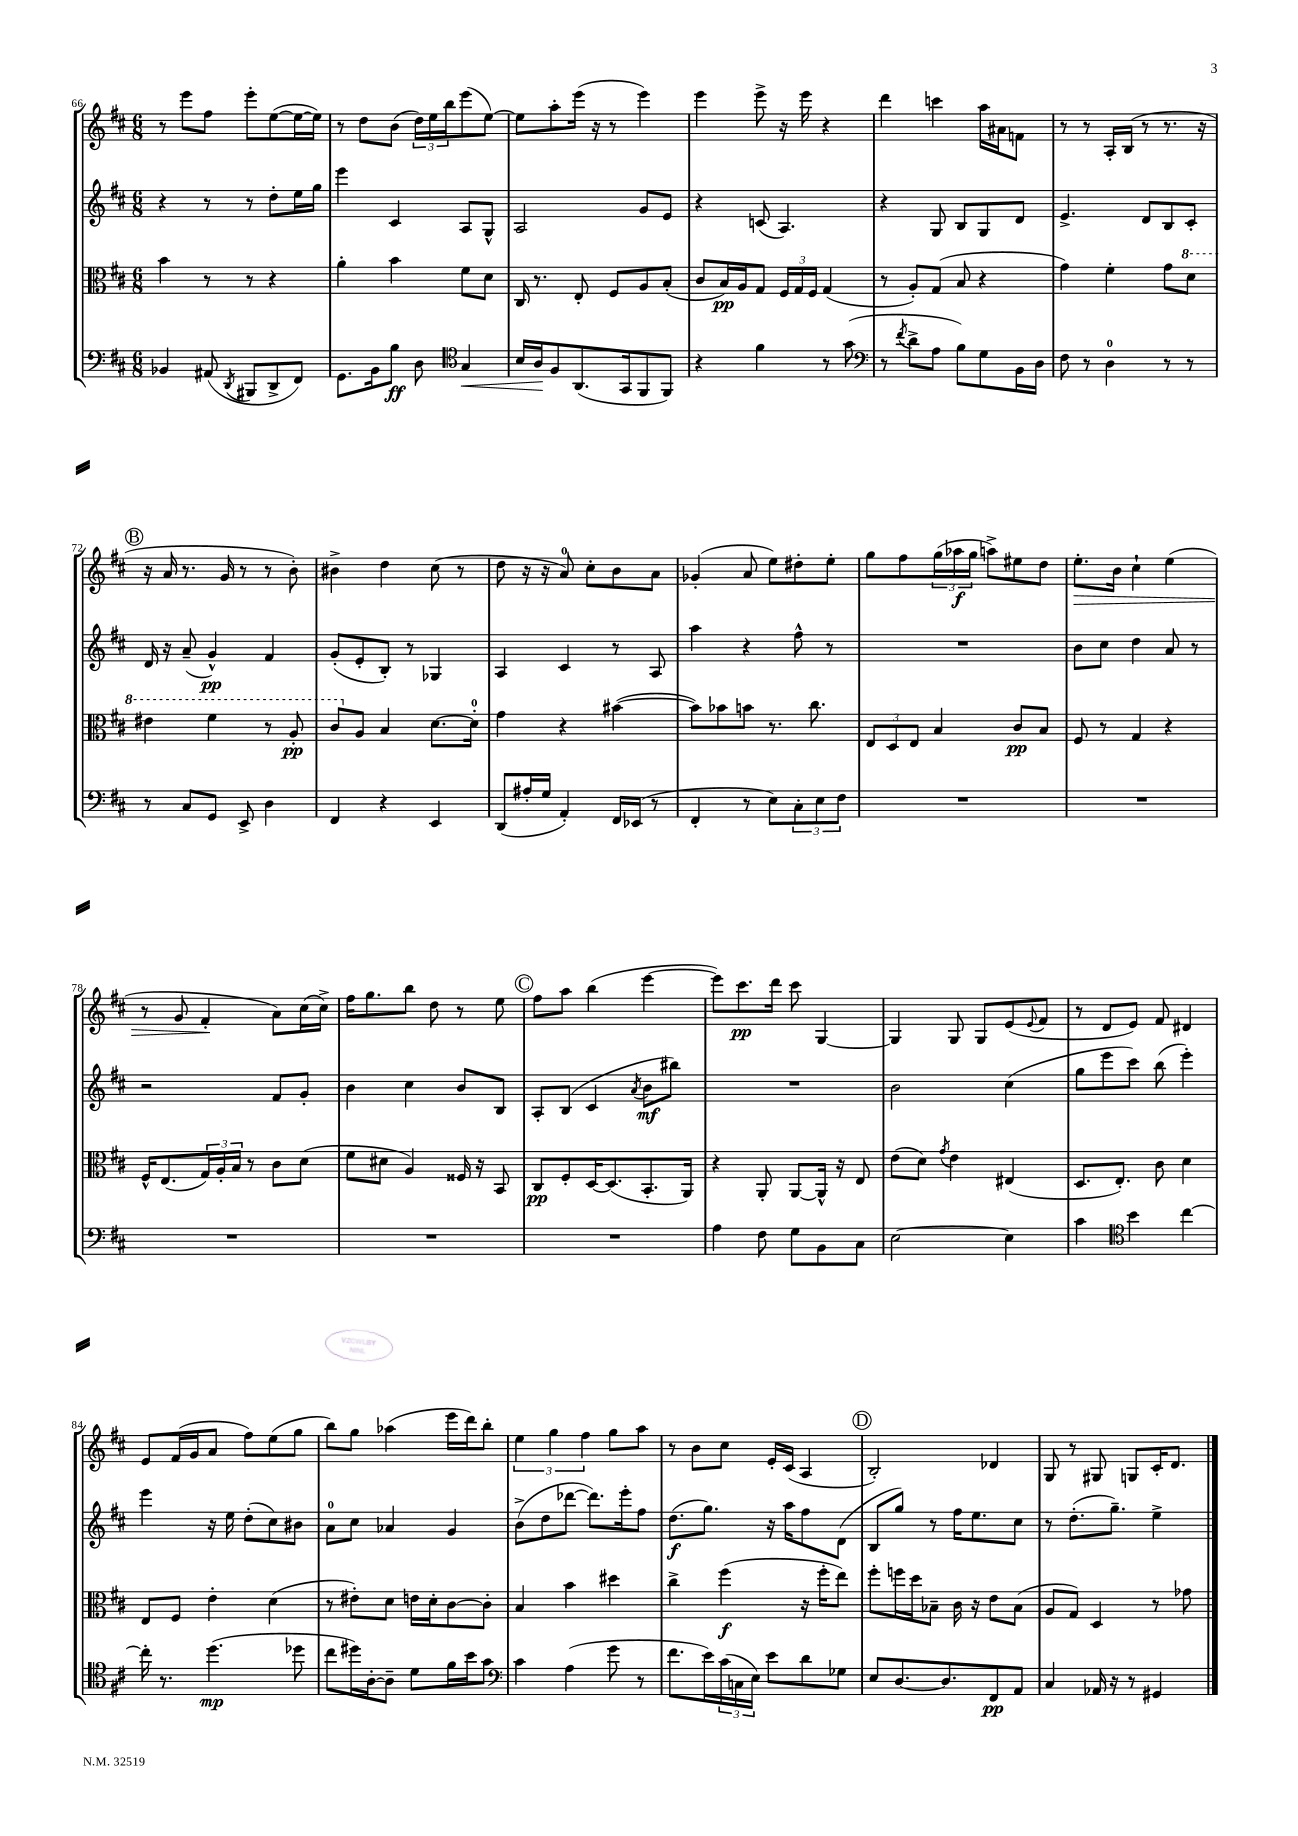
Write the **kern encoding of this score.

**kern	**kern	**kern	**kern
*staff4	*staff3	*staff2	*staff1
*clefF4	*clefC3	*clefG2	*clefG2
*k[f#c#]	*k[f#c#]	*k[f#c#]	*k[f#c#]
*M6/8	*M6/8	*M6/8	*M6/8
4BB-/	4b\	4r	8r
.	.	.	8eee\L
(8AA#/	8r	8r	8ff#\J
8qDD/	.	.	.
8BBB#/L	8r	8r	8eee'\L
8DD^/	4r	8dd'\L	([8ee\
8FF#/J)	.	16ee\L	16ee\_L
.	.	16gg\JJ	16ee\]JJ)
=	=	=	=
8.GG\L	4a'\	4eee\	8r
.	.	.	8dd\L
16BB\k	.	.	.
8B\J	4b\	4c#/	(8b\J
8D\	.	.	24dd\LL)
.	.	.	24ee\
.	.	.	24bb\J
*clefC4	*	*	*
4G/	8f#\L	8A/L	(8eee\
.	8d\J	8G^^/J	[8ee\J)
=	=	=	=
16B/LL	16C#/	2A/	8ee\]L
16A/J	8.r	.	.
8F#/	.	.	8aa'\
(8.AA/	8E'/	.	(16eee\Jk
.	.	.	16r
.	8F#/L	.	8r
16GG/k	.	.	.
8FF#/	8A/	8g/L	4eee\)
8FF#/J)	(8B'/J	8e/J	.
=	=	=	=
4r	8c#/L	4r	4eee\
.	16B/L)	.	.
.	16A/J	.	.
4f#\	8G/J	(8c/	8eee^\
.	24F#/LL	4.A/)	16r
.	24G/	.	.
.	.	.	16eee\
.	24F#/JJ	.	.
8r	(4G/	.	4r
(8g\	.	.	.
=	=	=	=
*clefF4	*	*	*
8r	8r	4r	4ddd\
8qf#/	.	.	.
8d^\L	8A'/L)	.	.
8A\J	(8G/J	8G/	4ccc\
8B\L)	8B/	8B/L	.
8G\	4r	8G/	16aa\LL
.	.	.	16a#\J
16BB\L	.	8d/J	8f\J
16D\JJ	.	.	.
=	=	=	=
8F#\	4g\)	4.e^/	8r
8r	.	.	8r
4D\	4f#'\	.	16A'/LL
.	.	.	(16B/JJ
.	.	8d/L	8r
8r	8g\L	8B/	8.r
8r	8dd\J	8c#'/J	.
.	.	.	16r
=	=	=	=
8r	4ee#\	16d/	16r
.	.	16r	16a/
8C#/L	.	(8a~/	8.r
8GG/J	4ff#\	4g^^/)	.
.	.	.	16g/
8EE^/	.	.	8r
4D\	8r	4f#/	8r
.	8a'/	.	8b'\)
=	=	=	=
4FF#/	8cc#/L	(8g'/L	4b#^\
.	8A/J	8e'/	.
4r	4B/	8B'/J)	4dd\
.	.	8r	.
4EE/	[8.d\L	4G-/	(8cc#\
.	.	.	8r
.	16d'\]Jk	.	.
=	=	=	=
(8DD/L	4g\	4A/	8dd\
16A#'/L	.	.	16r
16G/JJ	.	.	16r
4AA'/)	4r	4c#/	8a/)
.	.	.	8cc#'\L
16FF#/LL	([4b#\	8r	8b\
(16EE-/JJ	.	.	.
8r	.	8A/	8a\J
=	=	=	=
4FF#'/	8b#\]L)	4aa\	(4g-'/
.	8b-\	.	.
8r	8b\J	4r	8a/
8E\L)	8.r	.	8ee\L)
12C#'\	.	8ff#^^\	8dd#'\
.	8.cc#\	.	.
12E\	.	.	.
.	.	8r	8ee'\J
12F#\J	.	.	.
=	=	=	=
2.r	12E/L	2.r	8gg\L
.	12D/	.	.
.	.	.	8ff#\
.	12E/J	.	.
.	4B/	.	(24gg\L
.	.	.	24aa-\
.	.	.	24gg\JJ
.	.	.	8aa^\L)
.	8c#/L	.	8ee#\
.	8B/J	.	8dd\J
=	=	=	=
2.r	8F#/	8b\L	8.ee'\L
.	8r	8cc#\J	.
.	.	.	16b\Jk
.	4G/	4dd\	4cc#`\
.	4r	8a/	(4ee\
.	.	8r	.
=	=	=	=
2.r	16F#^^/LK	2r	8r
.	(8.E/	.	.
.	.	.	8g/
.	24G/L)	.	4f#'/
.	24A'/	.	.
.	24B/JJ	.	.
.	8r	.	.
.	8c#\L	8f#/L	8a\L)
.	(8d\J	8g'/J	(16cc#\L
.	.	.	16cc#^\JJ)
=	=	=	=
2.r	8f#\L	4b\	16ff#\LK
.	.	.	8.gg\
.	8d#\J	.	.
.	4A/)	4cc#\	8bb\J
.	.	.	8dd\
.	16F##/	8b/L	8r
.	16r	.	.
.	8BB/	8B/J	8ee\
=	=	=	=
2.r	8C#/L	8A'/L	8ff#\L
.	8F#'/	(8B/J	8aa\J
.	[16D/K	4c#/	(4bb\
.	(8.D/]	.	.
.	.	8qa/	.
.	8.BB'/	8b\L	[4eee\
.	.	8bb#\J)	.
.	16AA/Jk)	.	.
=	=	=	=
4A\	4r	2.r	8eee\]L)
.	.	.	8.ccc#\
8F#\	8AA'/	.	.
.	.	.	16ddd\Jk
8G\L	[8AA/L	.	8ccc#\
8BB\	16AA^^/]Jk	.	[4G/
.	16r	.	.
8C#\J	8E/	.	.
=	=	=	=
[2E\	(8e\L	2b\	4G/]
.	8d\J)	.	.
.	8qg/	.	.
.	4e\	.	8G/
.	.	.	8G/L
4E\]	(4E#/	(4cc#\	(8e/
.	.	.	8qqe/
.	.	.	8f#/J
=	=	=	=
4c#\	8.D/L	8gg\L	8r
.	.	8eee\	8d/L
.	8.E'/J)	.	.
*clefC4	*	*	*
4b\	.	8ccc#\J)	8e/J)
.	8c#\	(8bb\	8f#/
[4cc#\	4d\	4eee'\)	4d#/
=	=	=	=
16cc#'\]	8E/L	4eee\	8e/L
8.r	.	.	.
.	8F#/J	.	(16f#/L
.	.	.	16g/J
(4.dd\	4e'\	16r	8a/J
.	.	16ee\	.
.	.	(8dd'\L	8ff#\L)
.	(4d\	8cc#\)	(8ee\
8dd-\	.	8b#\J	8gg\J
=	=	=	=
8cc#\L	8r	8a\L	8bb\L)
16dd#\L)	8e#'\L)	8cc#\J	8gg\J
[16A'\J	.	.	.
8A~\]J	8d\J	4a-/	(4aa-\
8d\L	16e\LL	.	.
.	16d'\J	.	.
16f#\L	[8c#\	4g/	16eee\LL
16b\J	.	.	16ddd\J)
8g\J	8c#'\]J	.	8bb'\J
=	=	=	=
*clefF4	*	*	*
4c#\	4B/	(8b^\L	6ee\
.	.	8dd\	.
.	.	.	6gg\
(4A\	4b\	[8ddd-\J	.
.	.	.	6ff#\
.	.	8.ddd-\]L)	.
8g\	4dd#\	.	8gg\L
.	.	16eee'\k	.
8r	.	8ff#\J	8aa\J
=	=	=	=
8.f#\L	4cc#^\	(8.dd\L	8r
.	.	.	8b\L
16e\L)	.	8.gg\J)	.
(24c#\	(4ff#\	.	8cc#\J
24C\	.	.	.
24E\JJ)	.	.	.
8e\L	.	16r	16e'/LL
.	.	16aa\LK	(16c#/JJ
8d\	16r	8ff#\	4A/
.	16ff#'\LK	.	.
8G-\J	8ee\J)	(8d\J	.
=	=	=	=
8E/L	8ff#'\L	8B/L	2B'/)
[8.D/	16ff\L	8gg/J)	.
.	16dd\J	.	.
.	8B-~\J	8r	.
8.D/]	.	.	.
.	16c#\	16ff#\LK	.
.	16r	8.ee\	.
8FF#/	8e\L	.	4d-/
8AA/J	(8B-\J	8cc#\J	.
=	=	=	=
4C#/	8A/L	8r	8G/
.	8G/J)	(8.dd'\L	8r
16AA-/	4D/	.	8G#/
16r	.	8.gg~\J)	.
8r	.	.	8G/L
4GG#/	8r	4ee^\	16c#'/K
.	.	.	8.d/J
.	8g-\	.	.
==	==	==	==
*-	*-	*-	*-
